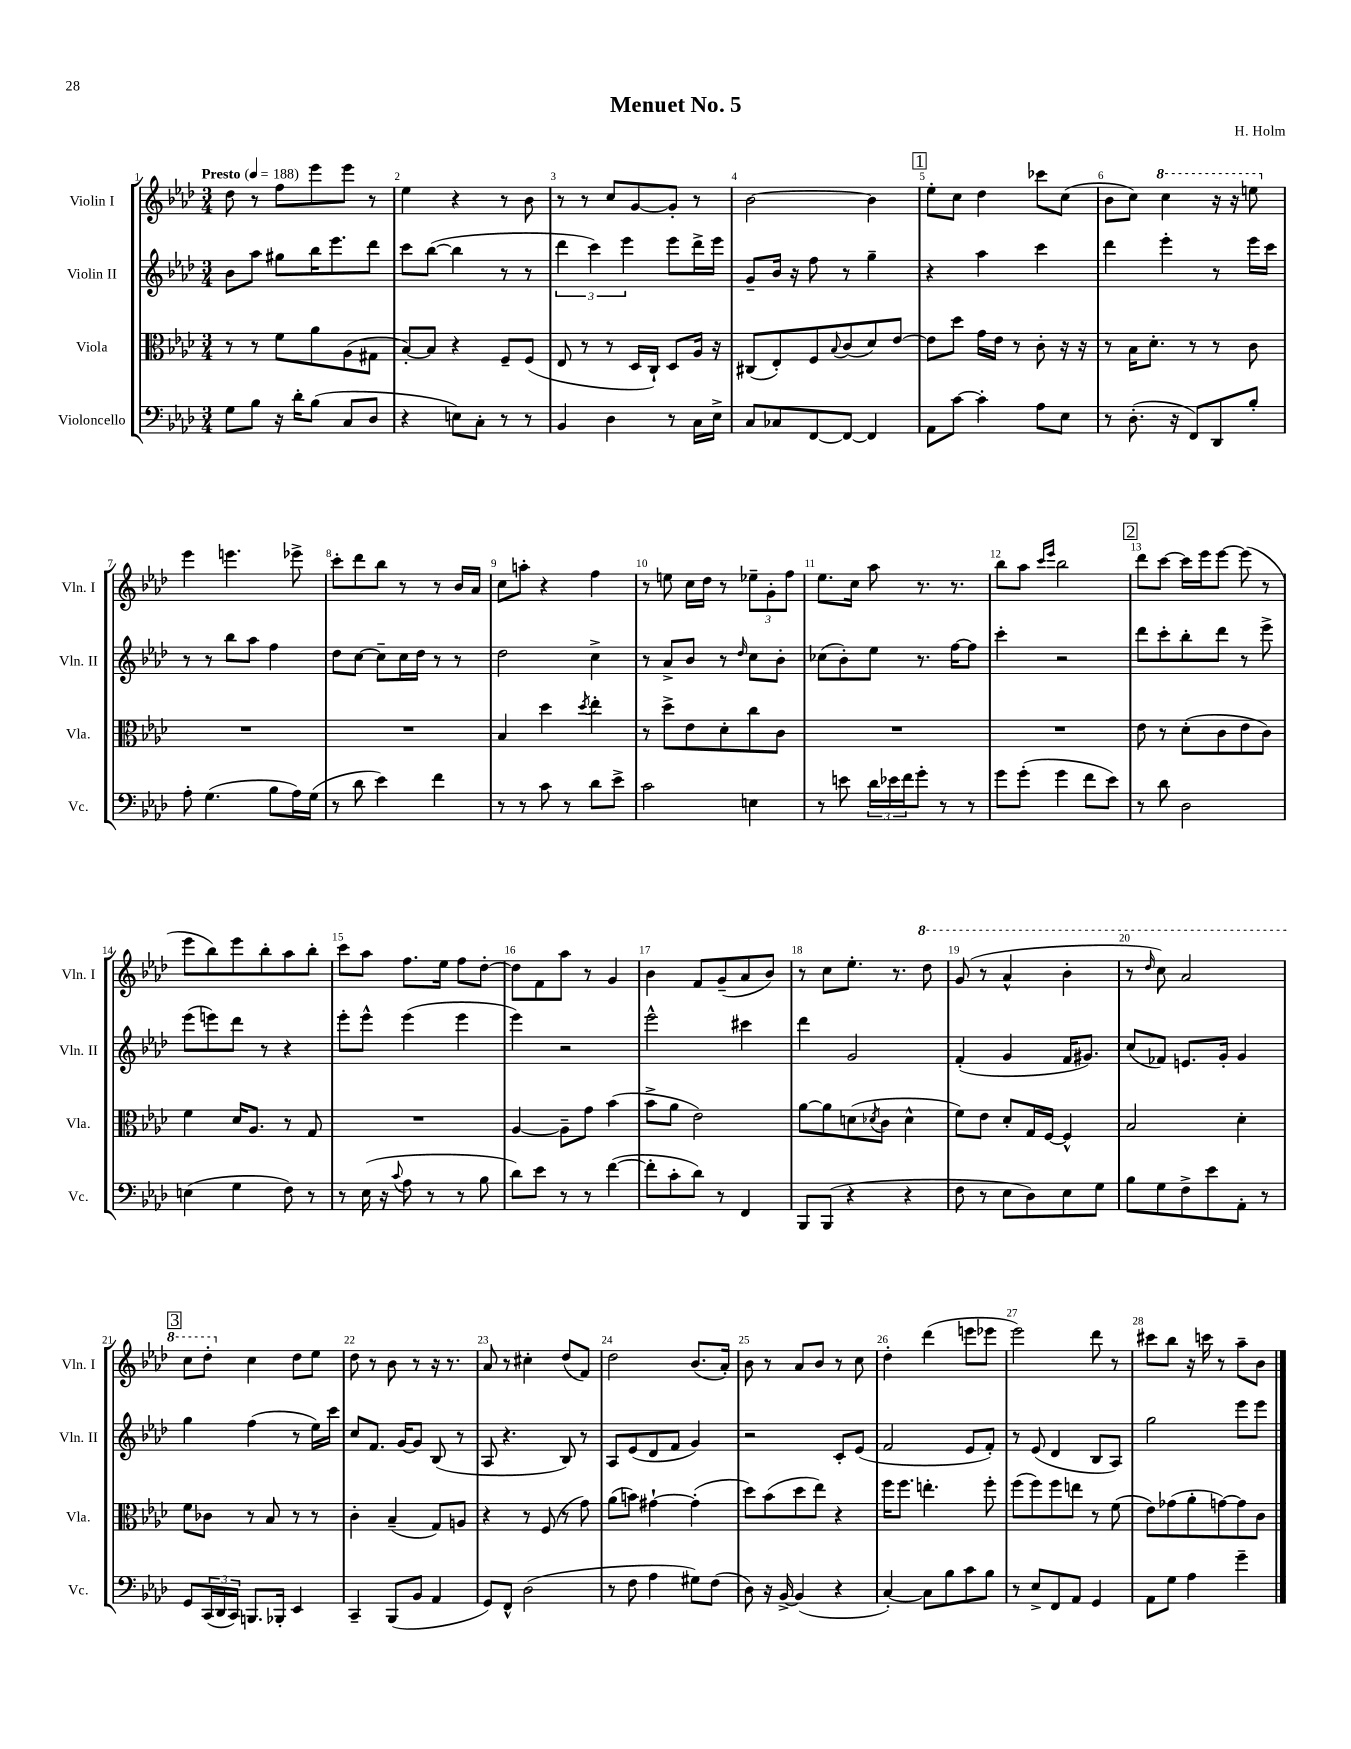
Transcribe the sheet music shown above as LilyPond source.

\header { title = "Menuet No. 5" composer = "H. Holm" }
<<
\new StaffGroup <<
\new Staff = "s0" \with { instrumentName = "Violin I" shortInstrumentName = "Vln. I" } {
    \clef treble \key aes \major \numericTimeSignature \time 3/4 \tempo "Presto" 4 = 188
    des''8 r8 f''8 ees'''8 ees'''8 r8 |
    ees''4 r4 r8 bes'8 |
    r8 r8 c''8 g'8~ g'8-. r8 |
    bes'2~ bes'4 |
    \mark \markup { \box "1" } ees''8-. c''8 des''4 ces'''8 c''8( |
    bes'8 c''8) \ottava #1 c'''4 r16 r16 e'''8 \ottava #0 |
    ees'''4 e'''4. ees'''8-> |
    c'''8-. des'''8 bes''8 r8 r8 bes'16 aes'16 |
    c''8 a''8-. r4 f''4 |
    r8 e''8 c''16 des''16 r8 \tuplet 3/2 { ees''8-- g'8-. f''8 } |
    ees''8. c''16 aes''8 r8. r8. |
    bes''8 aes''8 \grace { c'''16 ees'''16 } bes''2 |
    \mark \markup { \box "2" } des'''8 c'''8~ c'''16 ees'''16 ees'''8~ ees'''8( r8 |
    ees'''8 bes''8) ees'''8 bes''8-. aes''8 bes''8-. |
    c'''8 aes''8 f''8. ees''16 f''8 des''8~-. |
    des''8 f'8 aes''8 r8 g'4 |
    bes'4 f'8 g'8--( aes'8 bes'8) |
    r8 c''8 ees''8.-. r8. \ottava #1 des'''8 |
    g''8( r8 aes''4-^ bes''4-. |
    r8 \grace { des'''16 } c'''8) aes''2 |
    \mark \markup { \box "3" } c'''8 des'''8-. \ottava #0 c''4 des''8 ees''8 |
    des''8 r8 bes'8 r8 r16 r8. |
    aes'8 r8 cis''4-. des''8( f'8) |
    des''2 bes'8.( aes'16-.) |
    bes'8 r8 aes'8 bes'8 r8 c''8 |
    des''4-. des'''4( e'''8 ees'''8 |
    ees'''2) des'''8 r8 |
    cis'''8 bes''8 r16 c'''16 r8 aes''8-- bes'8 \bar "|." |
}
\new Staff = "s1" \with { instrumentName = "Violin II" shortInstrumentName = "Vln. II" } {
    \clef treble \key aes \major \numericTimeSignature \time 3/4
    bes'8 aes''8 gis''8 bes''16 ees'''8. des'''8 |
    c'''8 bes''8~( bes''4 r8 r8 |
    \tuplet 3/2 { des'''4 c'''4) ees'''4 } ees'''8 des'''16-> ees'''16 |
    g'8-- bes'16 r16 f''8 r8 g''4-- |
    \mark \markup { \box "1" } r4 aes''4 c'''4 |
    des'''4 ees'''4-. r8 ees'''16 c'''16 |
    r8 r8 bes''8 aes''8 f''4 |
    des''8 c''8~ c''8-- c''16 des''16 r8 r8 |
    des''2 c''4-> |
    r8 aes'8-> bes'8 r8 \grace { des''16 } c''8 bes'8-. |
    ces''8( bes'8-.) ees''8 r8. f''16~ f''8 |
    c'''4-. r2 |
    \mark \markup { \box "2" } des'''8 c'''8-. bes''8-. des'''8 r8 ees'''8-> |
    ees'''8( e'''8) des'''8 r8 r4 |
    ees'''8-. ees'''8-^ ees'''4( ees'''4 |
    ees'''4) r2 |
    ees'''2-^ cis'''4 |
    des'''4 g'2 |
    f'4-.( g'4 f'16 gis'8.) |
    c''8( fes'8) e'8. g'16-. g'4 |
    \mark \markup { \box "3" } g''4 f''4( r8 ees''16) c'''16 |
    c''8 f'8. g'16~ g'8 bes8( r8 |
    aes8 r4. bes8) r8 |
    aes8 ees'8( des'8 f'8 g'4) |
    r2 c'8-. ees'8( |
    f'2 ees'8 f'8-.) |
    r8 ees'8( des'4 bes8 aes8) |
    g''2 ees'''8 ees'''8 \bar "|." |
}
\new Staff = "s2" \with { instrumentName = "Viola" shortInstrumentName = "Vla." } {
    \clef alto \key aes \major \numericTimeSignature \time 3/4
    r8 r8 f'8 aes'8 aes8( gis8 |
    bes8~-.) bes8 r4 f8-- f8( |
    ees8 r8 r8 des16 c16-!) des8 aes16 r16 |
    cis8( ees8-.) f8 \appoggiatura { bes8 } c'8( des'8) ees'8~ |
    \mark \markup { \box "1" } ees'8 des''8 g'16 ees'16 r8 c'8-. r16 r16 |
    r8 bes16 des'8.-. r8 r8 c'8 |
    R2. |
    R2. |
    bes4 des''4 \acciaccatura { des''8 } ees''4-. |
    r8 des''8-> ees'8 des'8-. c''8 c'8 |
    R2. |
    R2. |
    \mark \markup { \box "2" } ees'8 r8 des'8-.( c'8 ees'8 c'8) |
    f'4 des'16 aes8. r8 g8 |
    R2. |
    aes4~ aes8-- g'8 bes'4( |
    bes'8-> aes'8 ees'2) |
    aes'8~ aes'8 d'8( \acciaccatura { des'8 } c'8 des'4-^ |
    f'8) ees'8 des'8-. g16 f16~ f4-^ |
    bes2 des'4-. |
    \mark \markup { \box "3" } f'8 ces'8 r8 bes8 r8 r8 |
    c'4-. bes4--( g8) a8 |
    r4 r8 f8( r8 g'8) |
    aes'8( b'8) gis'4~-! gis'4-.( |
    des''8) bes'8( des''8 ees''8) r4 |
    f''16 f''8. e''4.-. f''8-. |
    f''8( f''8) f''8 e''8 r8 f'8( |
    ees'8) ges'8( aes'8-. g'8~) g'8 c'8 \bar "|." |
}
\new Staff = "s3" \with { instrumentName = "Violoncello" shortInstrumentName = "Vc." } {
    \clef bass \key aes \major \numericTimeSignature \time 3/4
    g8 bes8 r16 des'16-. bes8( c8 des8 |
    r4 e8) c8-. r8 r8 |
    bes,4 des4 r8 c16 ees16-> |
    c8 ces8 f,8~ f,8~ f,4 |
    \mark \markup { \box "1" } aes,8 c'8~ c'4-. aes8 ees8 |
    r8 des8.-.( r16 f,8) des,8 bes8-. |
    aes8-. g4.( bes8 aes16) g16( |
    r8 des'8 ees'4) f'4 |
    r8 r8 c'8 r8 des'8 ees'8-> |
    c'2 e4 |
    r8 e'8 \tuplet 3/2 { des'16 ees'16 f'16 } g'8-. r8 r8 |
    g'8 g'8-.( g'4 f'8 ees'8) |
    \mark \markup { \box "2" } r8 des'8 des2 |
    e4( g4 f8) r8 |
    r8 ees16( r16 \appoggiatura { c'8 } aes8 r8 r8 bes8 |
    des'8) ees'8 r8 r8 f'4~( |
    f'8-. c'8-. des'8) r8 f,4 |
    bes,,8 bes,,8( r4 r4 |
    f8 r8 ees8 des8) ees8 g8 |
    bes8 g8 f8-> ees'8 aes,8-. r8 |
    \mark \markup { \box "3" } g,8 \tuplet 3/2 { c,16( des,16 c,16) } b,,8. bes,,16-. ees,4 |
    c,4-- bes,,8( bes,8 aes,4 |
    g,8) f,8-^ des2( |
    r8 f8 aes4 gis8) f8( |
    des8) r16 bes,16~-> bes,4( r4 |
    c4~-.) c8 bes8 c'8 bes8 |
    r8 ees8-> f,8 aes,8 g,4 |
    aes,8 g8 aes4 g'4-- \bar "|." |
}
>>
>>
\layout { \context { \Score \override BarNumber.break-visibility = ##(#f #t #t) barNumberVisibility = #all-bar-numbers-visible } }
